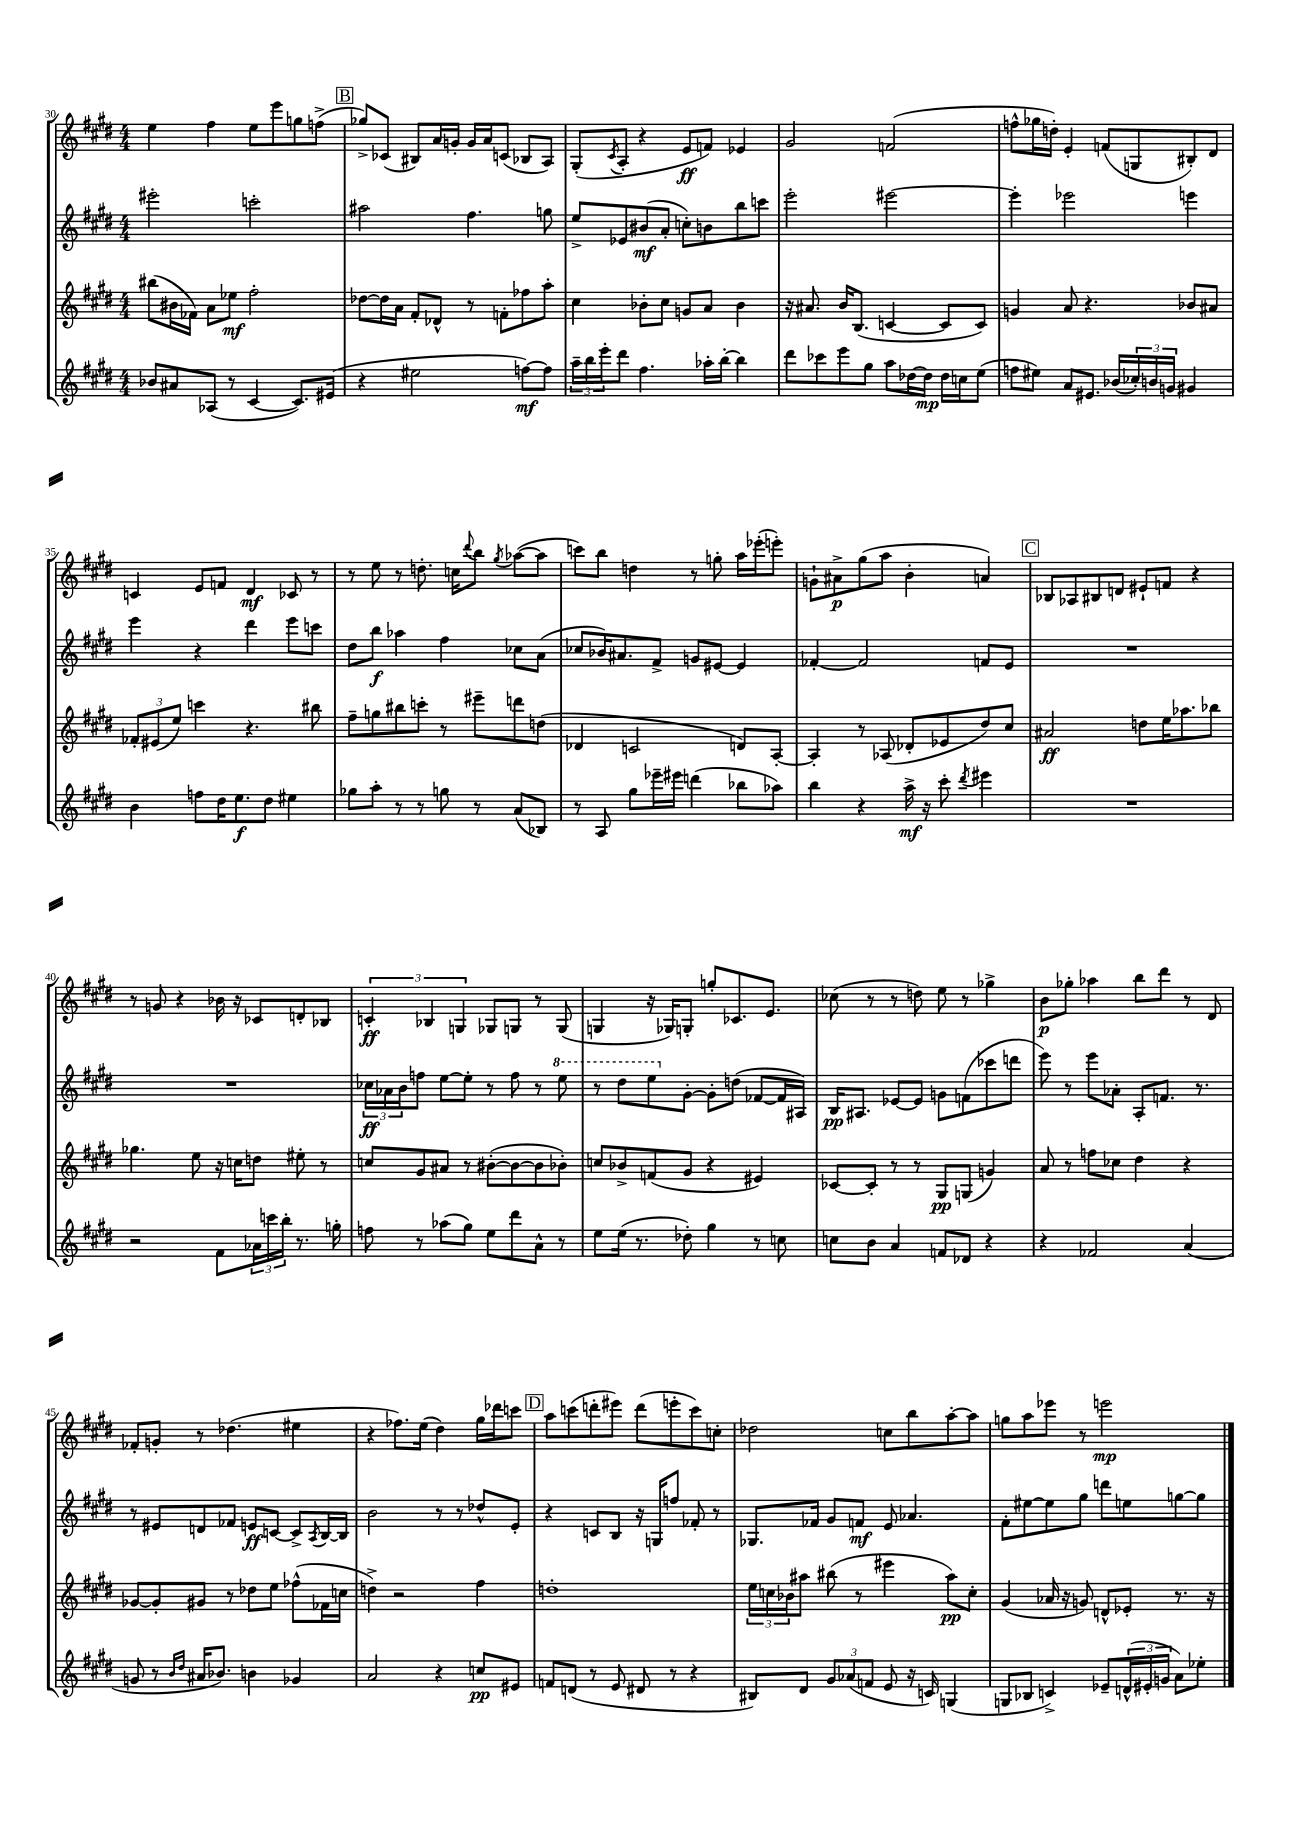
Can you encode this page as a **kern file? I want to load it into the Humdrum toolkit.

**kern	**kern	**kern	**kern
*staff4	*staff3	*staff2	*staff1
*clefG2	*clefG2	*clefG2	*clefG2
*k[f#c#g#d#]	*k[f#c#g#d#]	*k[f#c#g#d#]	*k[f#c#g#d#]
*M4/4	*M4/4	*M4/4	*M4/4
8b-	(8bb#	2eee#'	4ee
8a#	16b#	.	.
.	16f-)	.	.
(8A-	8a	.	4ff#
8r	8ee-	.	.
[4c#	2ff#'	2ccc'	8ee
.	.	.	8eee
8.c#])	.	.	8gg
.	.	.	(8ff^
(16e#	.	.	.
=	=	=	=
4r	[8dd-	2aa#	8gg-^)
.	16dd-]	.	(8c-
.	16a	.	.
2ee#	8f#'	.	8B#)
.	8d-^^	.	16a
.	.	.	16g'
.	8r	4.ff#	16g
.	.	.	16a
.	8f'	.	(8c
[8ff)	8ff-	.	8B-
8ff]	8aa'	8gg	8A)
=	=	=	=
24aa~	4cc#	8ee^	(8G#'
24bb	.	.	.
24eee'	.	.	.
.	.	.	8qc#
8ddd#	.	8e-	8A'
4.ff#	8b-'	(8b#	4r
.	8cc#	8a'	.
.	8g	8cc')	8e
16aa-'	8a	8b	8f)
[16bb'	.	.	.
4bb]	4b-	8bb	4e-
.	.	8ccc	.
=	=	=	=
8ddd#	16r	2eee'	2g#
.	8.a#	.	.
8ccc-	.	.	.
8eee	16b	.	.
.	(8.B	.	.
8gg#	.	.	.
8aa	[4c	[2eee#	(2f
[16dd-	.	.	.
16dd-]	.	.	.
16dd-	8c]	.	.
16cc	.	.	.
(8ee	8c)	.	.
=	=	=	=
8ff	4g	4eee#']	8ff^^
8ee#)	.	.	16gg-
.	.	.	16dd')
8a	8a	2eee-	4e'
8.e#	4.r	.	.
.	.	.	(8f
(16b-	.	.	.
24cc-')	.	.	8G
24b	.	.	.
24g	.	.	.
4g#	8b-	4eee	8B#')
.	8a#	.	8d#
=	=	=	=
4b	12f-'	4eee	4c
.	(12e#	.	.
.	12ee)	.	.
8ff	4ccc	4r	8e
16dd#	.	.	8f
8.ee	.	.	.
.	4.r	4ddd#	4d#
8dd#	.	.	.
4ee#	.	8eee	8c-
.	8bb#	8ccc	8r
=	=	=	=
8gg-	8ff#~	8dd#	8r
8aa'	8gg	8bb	8ee
8r	8bb#	4aa-	8r
8r	8ccc'	.	8.dd'
8gg	8r	4ff#	.
.	.	.	16cc
.	.	.	8qqddd#
8r	8eee#~	.	8bb
.	.	.	8qgg#
(8a	8ddd	8cc-	([8aa-
8B-)	(8dd	(8a	8aa-]
=	=	=	=
8r	4d-	8cc-	8ccc)
8A	.	16b-)	8bb
.	.	8.a#	.
8gg#	2c	.	4dd
16eee-~	.	8f#^	.
16eee#	.	.	.
(4ddd	.	8g	8r
.	.	[8e#	8gg'
8bb-	8d)	4e#]	16aa
.	.	.	(16eee-'
8aa-)	[8A'	.	8eee')
=	=	=	=
4bb	4A']	[4f-'	8g`
.	.	.	8a#^
4r	8r	2f-]	(8gg#
.	(8A-	.	8aa
16aa^	8d-'	.	4b'
16r	.	.	.
8ccc#'	8e-	.	.
8qddd#	.	.	.
4eee#	8dd#)	8f	4a)
.	8cc#	8e	.
=	=	=	=
1r	2a#	1r	8B-
.	.	.	8A-
.	.	.	8B#
.	.	.	8d
.	8dd	.	8e#`
.	16ee	.	8f
.	8.aa-	.	.
.	.	.	4r
.	8bb-	.	.
=	=	=	=
2r	4.gg-	1r	8r
.	.	.	8g
.	.	.	4r
.	8ee	.	.
8f#	16r	.	16b-
.	16cc	.	16r
24a-	8dd	.	8c-
24ccc	.	.	.
24bb'	.	.	.
8.r	8ee#'	.	8d'
.	8r	.	8B-
16gg'	.	.	.
=	=	=	=
8ff	8cc	24cc-	6c'
.	.	24a-	.
.	.	24b	.
8r	8g#	8ff	.
.	.	.	6B-
(8aa-	8a#	[8ee	.
.	.	.	6G
8gg#)	8r	8ee']	.
8ee	([8b#'	8r	8G-
8ddd#	8b#_	8ff	8G
8a^^	8b#]	8r	8r
8r	8b-')	8eee	(8G
=	=	=	=
8ee	8cc	8r	4G
(16ee	8b-^	8ddd#	.
8.r	.	.	.
.	(8f	8eee	16r
.	.	.	16G-)
8dd-')	8g#	[8g#'	8G'
4gg#	4r	8g#']	8gg'
.	.	(8dd	8.c-
8r	4e#)	[8f-	.
.	.	.	8.e
8cc	.	16f-]	.
.	.	16A#)	.
=	=	=	=
8cc	[8c-	16B	(8cc-
.	.	8.A#	.
8b	8c-']	.	8r
4a	8r	[8e-	8r
.	8r	8e-]	8dd)
8f	8G#	8g	8ee
8d-	(8G	(8f	8r
4r	4g)	8ccc-	4gg-^
.	.	8ddd	.
=	=	=	=
4r	8a	8eee)	8b
.	8r	8r	8gg-'
2f-	8ff	8eee	4aa-
.	8cc-	8a-'	.
.	4dd#	8A'	8bb
.	.	8.f	8ddd#
(4a	4r	.	8r
.	.	8.r	.
.	.	.	8d#
=	=	=	=
8g	[8g-	8r	8f-'
8r	8g-']	8e#	8g'
16qqb	.	.	.
16qqdd#	.	.	.
16a#	8g#	8d	8r
8.b-)	.	.	.
.	8r	8f-	(4.dd-
4b	8dd-	8e	.
.	8ee	[8c	.
4g-	(8ff-^^	8c^]	4ee#
.	.	8qA	.
.	16f-	[16B	.
.	16cc	16B]	.
=	=	=	=
2a	4dd^)	2b	4r
.	2r	.	8.ff-)
.	.	.	(16ee
4r	.	8r	4dd#)
.	.	8r	.
8cc	4ff#	8dd-^^	16gg#
.	.	.	16ddd-
8e#	.	8e'	8ccc
=	=	=	=
8f	1dd'	4r	8aa
(8d	.	.	(8ccc
8r	.	8c	8ddd'
8e	.	8B	8eee#)
8d#	.	16r	(8ddd
.	.	16G	.
8r	.	8ff	8eee'
4r	.	8f-'	8ccc)
.	.	8r	8cc'
=	=	=	=
8B#)	24ee	8.G-	2dd-
.	24cc	.	.
.	24b-	.	.
8d#	8aa#	.	.
.	.	16f-	.
12g#	(8bb#	8g#	.
(12a-	.	.	.
.	8r	8f	.
12f	.	.	.
8e	4eee#	8e	8cc
16r	.	4.a-	8bb
16c)	.	.	.
(4G	8aa#)	.	[8aa'
.	8cc'	.	8aa]
=	=	=	=
8G	(4g#	8f#'	8gg
8B-	.	[8ee#	8aa
4c^)	16a-	8ee#]	8eee-
.	16r	.	.
.	8g)	8gg#	8r
8e-~	8d^^	8ddd	2eee
(24d^^	8e-'	8ee	.
24e#'	.	.	.
24g	.	.	.
8a)	8.r	[8gg	.
8ee-'	.	8gg]	.
.	16r	.	.
==	==	==	==
*-	*-	*-	*-
